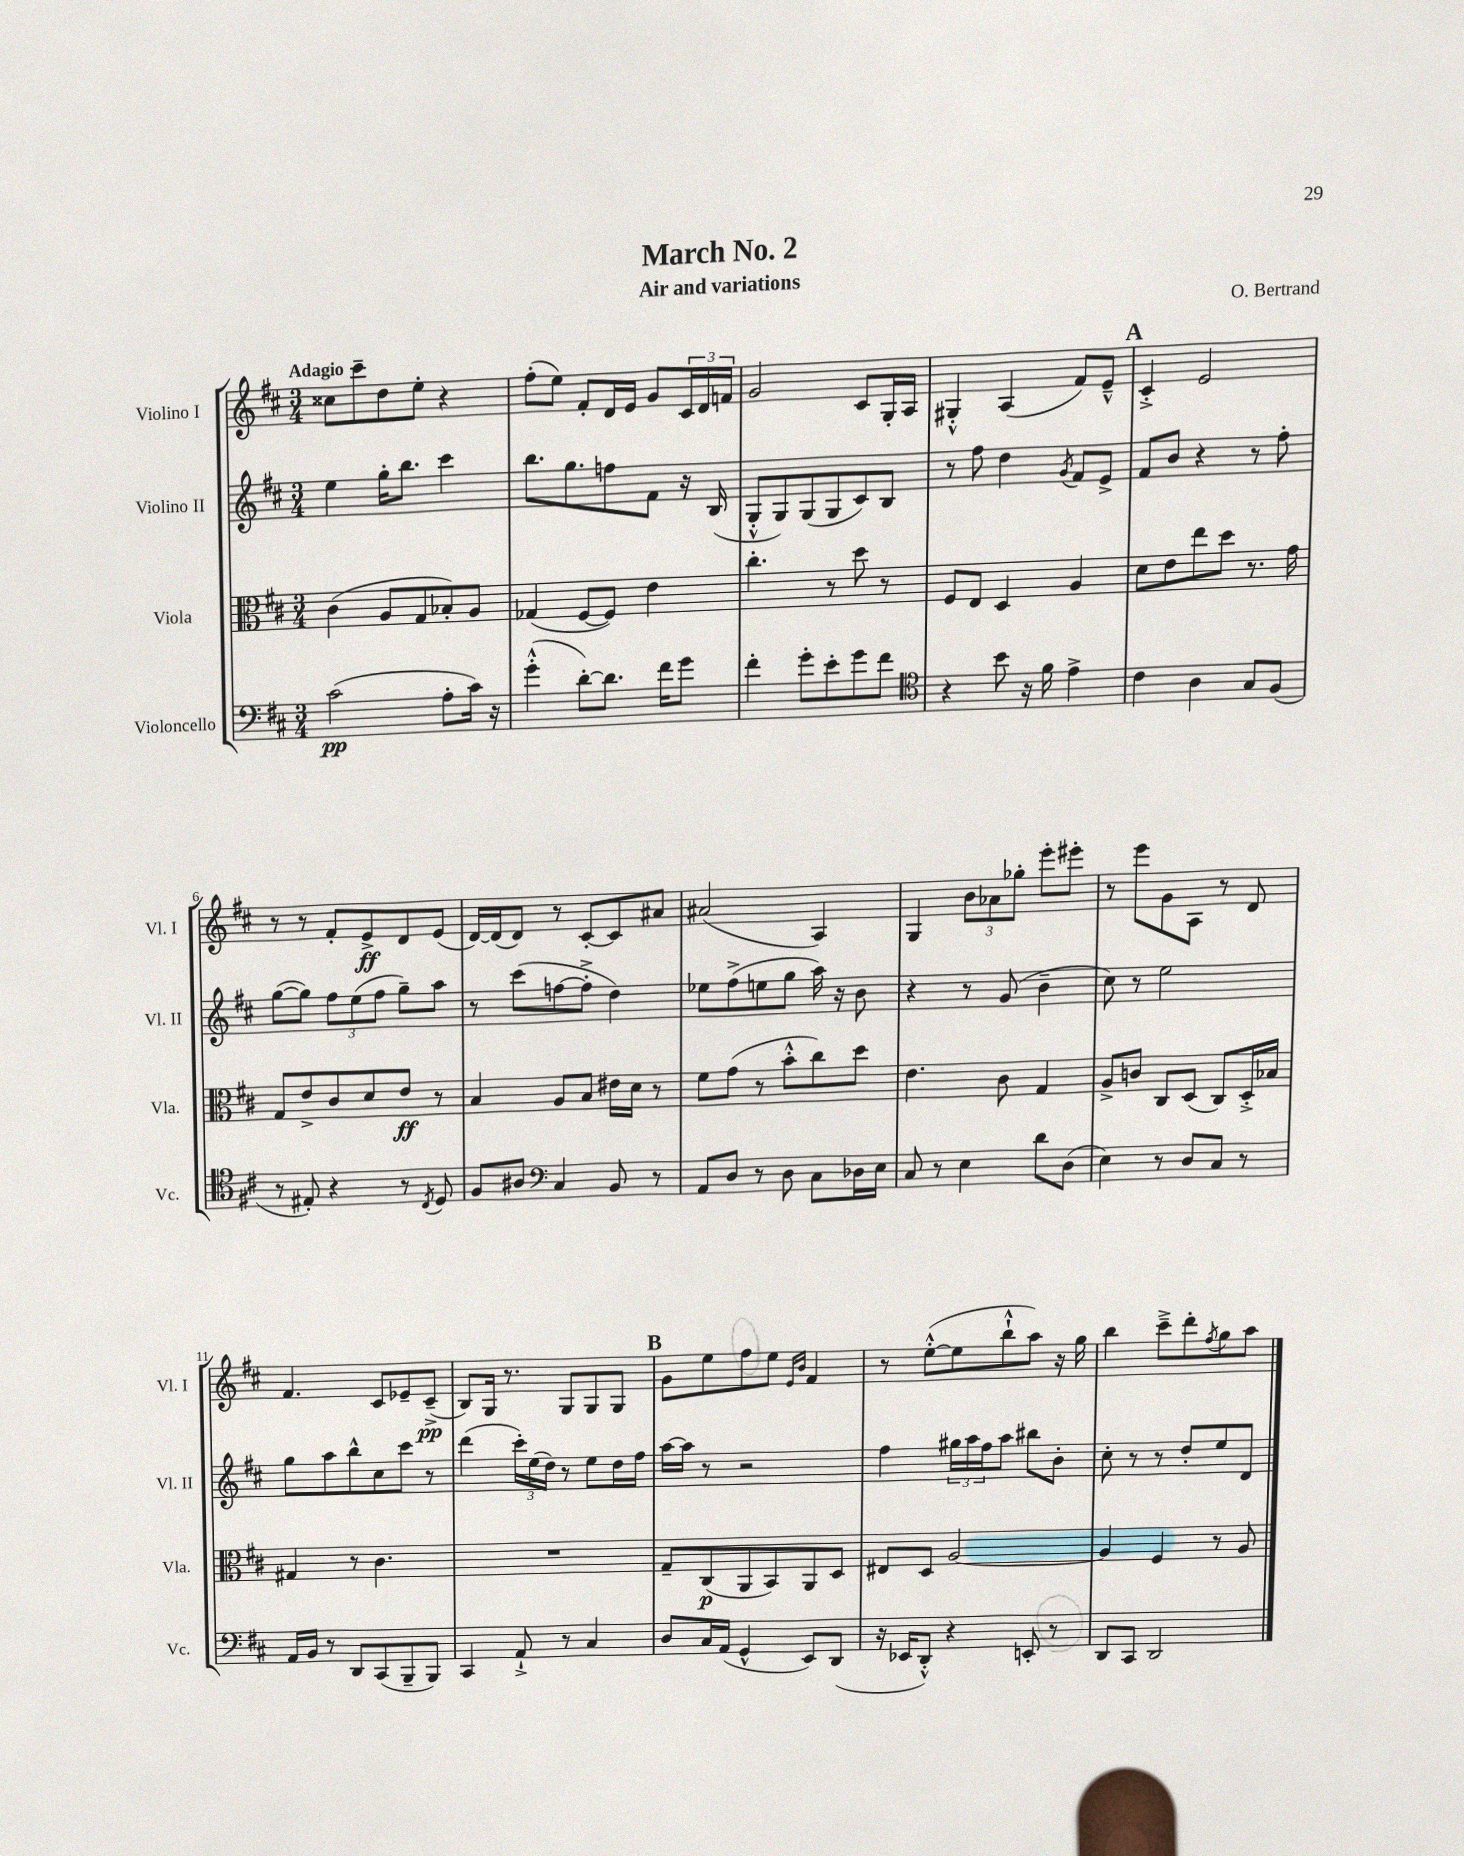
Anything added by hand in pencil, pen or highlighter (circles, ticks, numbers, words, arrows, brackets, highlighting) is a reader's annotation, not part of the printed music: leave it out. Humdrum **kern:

**kern	**kern	**kern	**kern
*staff4	*staff3	*staff2	*staff1
*clefF4	*clefC3	*clefG2	*clefG2
*k[f#c#]	*k[f#c#]	*k[f#c#]	*k[f#c#]
*M3/4	*M3/4	*M3/4	*M3/4
(2c#	(4c#	4ee	8cc##
.	.	.	8ccc#~
.	8A	16gg'	8dd
.	.	8.bb	.
.	8G	.	8ee'
8A'	8B-')	4ccc#	4r
16c#)	8A	.	.
16r	.	.	.
=	=	=	=
(4g'^^	(4G-	8.bb	(8ff#'
.	.	.	8ee)
.	.	8.gg	.
[8d')	[8F#	.	8f#'
8.d]	8F#])	8ff	16d
.	.	.	16e
.	4e	8f#	8g
16f#	.	.	.
8g	.	16r	24c#
.	.	.	24d
.	.	(16B	.
.	.	.	24f
=	=	=	=
4f#'	4.cc#'	8G'^^	2g
.	.	8G)	.
8g'	.	(8G	.
8e'	8r	8G	.
8g	8dd	8c#)	8c#
8f#	8r	8B	16G'
.	.	.	16A
=	=	=	=
*clefC4	*	*	*
4r	8F#	8r	4G#'^^
.	8E	8ff#	.
8b	4D	4dd	(4A
16r	.	.	.
16f#	.	.	.
.	.	8qg	.
4e^	4A	8f#	8f#)
.	.	8e^	8e~^^
=	=	=	=
4c#	8d	8f#	4c#'^
.	8e	8b	.
4A	8ee	4r	2e
.	8dd	.	.
8G	8.r	8r	.
(8F#	.	8ff#'	.
.	16g	.	.
=	=	=	=
8r	8G	([8gg	8r
8E#')	8e^	8gg])	8r
4r	8c#	12ff#	8f#'
.	.	(12ee	.
.	8d	.	8e^
.	.	12ff#	.
8r	8e	8gg~)	8d
8qC#	.	.	.
8D	8r	8aa	(8e
=	=	=	=
8F#	4B	8r	[16d)
.	.	.	(16d]
8A#	.	(8ccc#	8d)
*clefF4	*	*	*
4C#	8A	[8ff	8r
.	8B	8ff'^]	[8c#'
8BB	16e#	4dd)	8c#]
.	16d	.	.
8r	8r	.	8a#
=	=	=	=
8AA	8f#	8ee-	(2a#
8D	(8g	(8ff#^	.
8r	8r	8ee	.
8D	8b'^^	8gg	.
8C#	8cc#)	16aa)	4A)
.	.	16r	.
16D-	8dd	8b	.
16E	.	.	.
=	=	=	=
8C#	4.e	4r	4G
8r	.	.	.
4E	.	8r	12b
.	.	.	12a-
.	8c#	(8g	.
.	.	.	12gg-'
8d	4G	4b~	8eee'
(8D	.	.	8eee#'
=	=	=	=
4E)	8A^	8cc#)	8r
.	8c	8r	8eee
8r	8C#	2ee	8g
8D	(8D	.	8A
8C#	8C#)	.	8r
8r	16D'^	.	8d
.	16B-	.	.
=	=	=	=
16AA	4G#	8gg	4.f#
16BB	.	.	.
8r	.	8aa	.
8DD	8r	8bb^^	.
(8CC#	4.c#	8cc#	8c#
8BBB~	.	8ccc#	8e-~
8BBB)	.	8r	(8c#~^
=	=	=	=
4CC#	2.r	(4ddd	8B)
.	.	.	16G
.	.	.	8.r
8AA`^	.	24ccc#')	.
.	.	(24ee	.
.	.	24dd)	.
8r	.	8r	8G
4C#	.	8ee	8G
.	.	16dd	8G
.	.	16ff#	.
=	=	=	=
8D	8G~	[16aa	8g
.	.	16aa]	.
16C#	(8C#	8r	8ee
(16AA	.	.	.
4GG^^	8AA	2r	8ff#
.	8BB)	.	8ee
.	.	.	16qqe
.	.	.	16qqb
8EE)	8AA	.	4f#
(8DD	8D	.	.
=	=	=	=
16r	8E#	4ff#	8r
16EE-	.	.	.
8DD'^^)	8D	.	([8ee'^^
4r	[2A	24gg#	8ee]
.	.	24aa	.
.	.	24ff#	.
.	.	8aa	8bb`^^
8EE'	.	8bb#	8aa)
8r	.	8b'	16r
.	.	.	16gg
=	=	=	=
8DD	4A]	8cc#'	4bb
8CC#	.	8r	.
2DD	4F#	8r	8ccc#~^
.	.	8dd'	8ddd'
.	.	.	8qff#
.	8r	8ee	8gg
.	8A	8d	8aa
==	==	==	==
*-	*-	*-	*-
